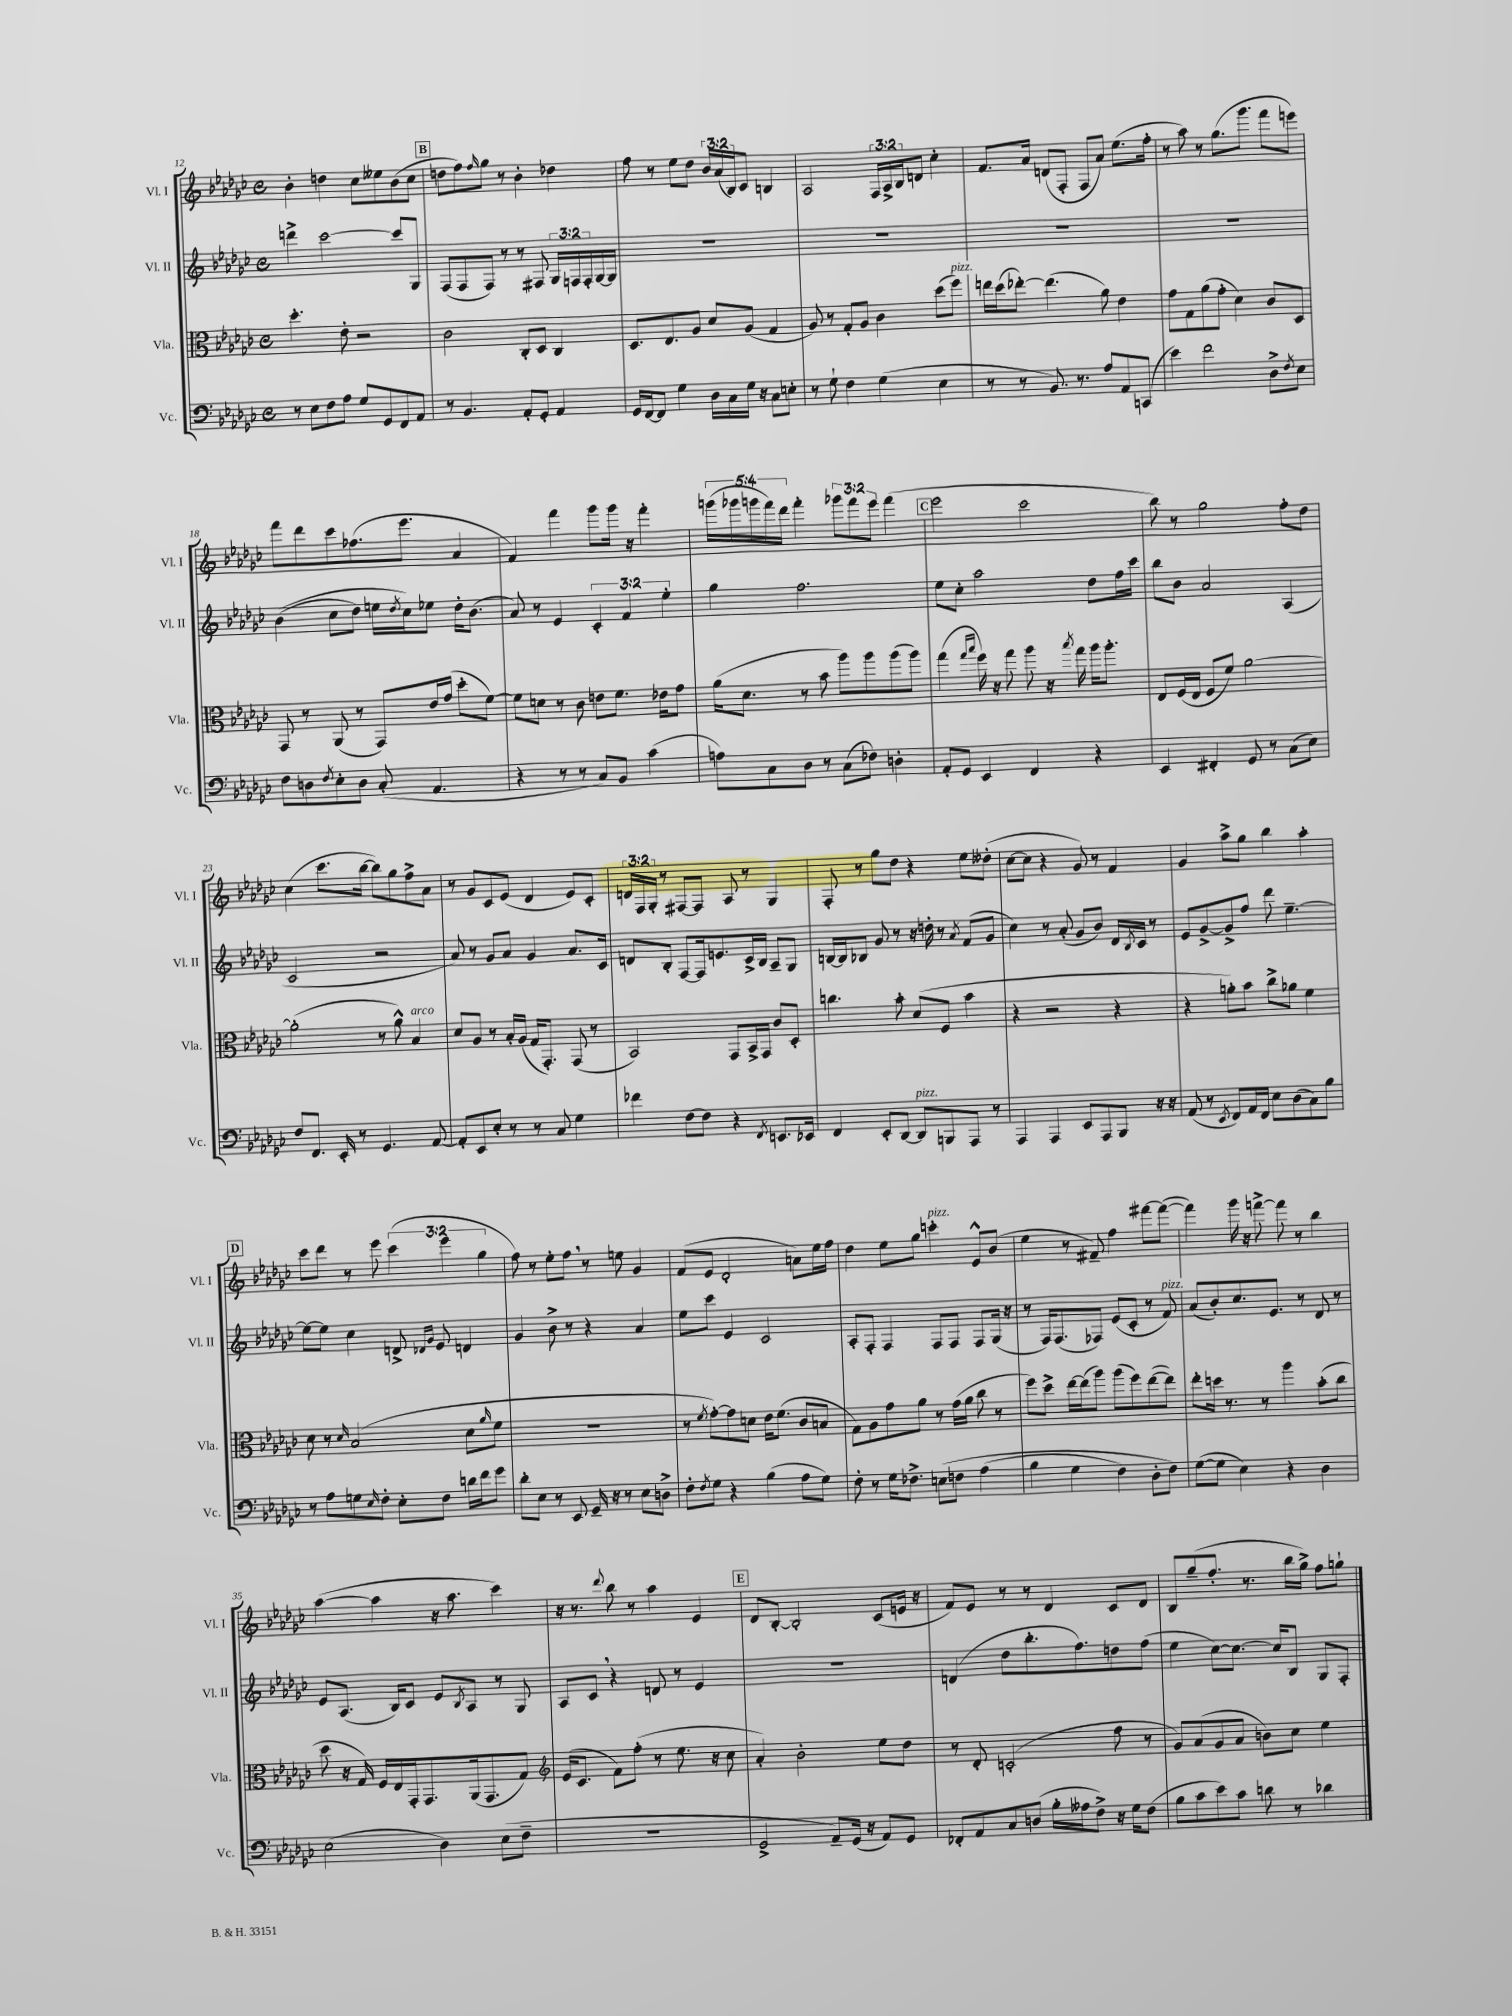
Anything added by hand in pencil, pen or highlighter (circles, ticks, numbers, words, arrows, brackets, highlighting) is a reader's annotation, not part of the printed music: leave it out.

**kern	**kern	**kern	**kern
*part4	*part3	*part2	*part1
*staff4	*staff3	*staff2	*staff1
*I"Vc.	*I"Vla.	*I"Vl. II	*I"Vl. I
*I'Vc.	*I'Vla.	*I'Vl. II	*I'Vl. I
*clefF4	*clefC3	*clefG2	*clefG2
*k[b-e-a-d-g-c-]	*k[b-e-a-d-g-c-]	*k[b-e-a-d-g-c-]	*k[b-e-a-d-g-c-]
*M4/4	*M4/4	*M4/4	*M4/4
*met(c)	*met(c)	*met(c)	*met(c)
=12	=12	=12	=12
8r	4.dd-'\	4dddn^\	4b-'\
8E-\L	.	.	.
8F\	.	[2ccc-\	4ddn\
8A-\J	8e-'\	.	.
8G-/L	2r	.	8cc-\L
8GG-/	.	.	8ee--X\
8FF/	.	8ccc-/L]	(8b-\
8AA-/J	.	8G-/J	8cc-\J
!!LO:REH:place=s1:t=B
=13	=13	=13	=13
8r	2c-\	(8F/L	8ddn\L
4.BB-/	.	8F/	8ff\)
.	.	.	16qqff/
.	.	8F/J)	8gg-\J
.	.	8r	8r
8AA-'/L	8C-'/L	8r	4b-'\
8GG-'/J	8D-/J	8F#X/	.
4AA-/	4C-/	24G-/LL	4dd-X\
.	.	24Fn/	.
.	.	24F'/	.
.	.	[16G-/	.
.	.	16G-/JJ]	.
=14	=14	=14	=14
16GG-/LL	8.D-/L	1r	8ff\
[16FF/J	.	.	.
8FF/J]	.	.	8r
.	8.E-/	.	.
4G-\	.	.	8ee-\L
.	8A-/J	.	8dd-\J
16D-\LL	8d-/L	.	24b-/LL
.	.	.	(24a-/
16C-\	.	.	.
.	.	.	24B-/J)
16G-\JJ	(8A-/J	.	8c-/J
16r	.	.	.
8C-\L	4G-/	.	4Bn/
8En'\J	.	.	.
=15	=15	=15	=15
8r	8A-/)	1r	2A-/
8G-`\	8r	.	.
4F\	8G-'/L	.	.
.	8A-/J	.	.
(4G-\	4c-\	.	24F/LL
.	.	.	24A-^/
.	.	.	24B-/J
.	.	.	8dn/J
4E-\	(8dd-\L	.	4cc-'\
!	!LO:TX:a:i:t=pizz.	!	!
.	8ff\J)	.	.
=16	=16	=16	=16
8r	16een\LL	1r	8.f/L
.	(16dd-\J	.	.
8r	[8ee-X'\J)	.	.
.	.	.	16a-/Jk
8.BB-/)	(4.ee-\]	.	(8dn/L
.	.	.	8F'/J
8.r	.	.	.
.	.	.	8F/L
8A-/L	8a-\)	.	8a-/J)
8AA-/	4e-\	.	(8.ee-\L
(8CCn/J	.	.	.
.	.	.	16ff'\Jk
=17	=17	=17	=17
4e-\)	8g-\L	1r	8r
.	8G-\	.	8aa-\)
2f\	(8a-\	.	8r
.	8g-'\J	.	(8.gg-\L
.	4d-\)	.	.
.	.	.	8.ggg-\J
8D-^\L	8c-/L	.	8fff\L
8qF/	.	.	.
8E-\J	8D-/J	.	8eeen\J)
!!LO:LB:g=z
=18	=18	=18	=18
8F\L	8GG-/	((4b-\	8fff\L
8Dn\	8r	.	8ddd-\
8qF/	.	.	.
8E-'\	(8AA-/	8cc-\L	8ccc-\
8D\J	8r	8dd-\J)	(8.ff-X\
(8C-'/	8GG-/L)	16een\LL	.
.	.	8qdd-/	.
.	.	16cc-\J)	8.eee-\J
4.AA-/	16e-/L	8ee-X\J	.
.	(16g-/JJ	.	.
.	8dd-'\L	16dd-'\KL	4a-/
.	.	(8.b-\J	.
.	[8f\J)	.	.
=19	=19	=19	=19
4r	8f\L]	8a-/)	4f/)
.	8dn\J	8r	.
8r	8r	4e-/	4fff\
8r	8c-\	.	.
8C-/L)	8en\L	6c-'/	8ggg-\L
8BB-/J	8.f\J	.	16ggg-\Jk
.	.	6f/	.
.	.	.	16r
(4c-\	.	.	4fff'\
.	16e-X\KL	.	.
.	.	6ee-'\	.
.	8g-\J	.	.
=20	=20	=20	=20
8An\L)	(16a-\KL	4gg-\	(20gggn\LL
.	.	.	20ggg-X\
.	8.d-\J	.	.
.	.	.	20gggn\
8C-\	.	.	.
.	.	.	20fff\)
.	.	.	20ddd-\JJ
8D-\J	8r	2.ff\	4fff'\
8r	8b-\	.	.
(8C-\L	8aa-\L)	.	12ggg-X\L
.	.	.	12fff\
8F-X\J)	8aa-\	.	.
.	.	.	12eee-\J
4Dn'\	(8aa-\	.	(4fff\
.	8aa-\J)	.	.
!!LO:REH:place=s1:t=C
=21	=21	=21	=21
8AA-'/L	(4gg-\	8ee-\L	2eee-\
8GG-/J	.	8cc-'\J	.
.	16qqgg-/LL	.	.
.	16qqbb-/JJ	.	.
4EE-/	16ff\)	2aa-\	.
.	16r	.	.
.	8gg-\	.	.
4FF/	8aa-\	.	2ccc-\
.	16r	.	.
.	8qbb-/	.	.
.	16gg-\	.	.
4r	16aa-\KL	8dd-\L	.
.	8.aa-'\J	.	.
.	.	16ff\L	.
.	.	16ccc-\JJ	.
=22	=22	=22	=22
4EE-/	8E-/L	8bb-\L	8bb-\)
.	(16F/L	8b-\J	8r
.	16E-/JJ	.	.
4FF#X'/	8F/L	2a-/	2gg-\
.	8f/J)	.	.
8GG-/	[2a-\	.	.
8r	.	.	.
(8C-\L	.	(4A-/	8ff'\L
8E-\J)	.	.	8dd-\J
!!LO:LB:g=z
=23	=23	=23	=23
8F/L	(2a-'\]	2c-/	(4cc-\
8.FF/J	.	.	.
.	.	.	8.ccc-\L
16EE-'/	.	.	.
8r	.	.	.
.	.	.	[16bb-\Jk
4.GG-/	8r	2r	8bb-\L])
.	8a-^^\)	.	8gg-\
!	!LO:TX:a:i:t=arco	!	!
.	4B-/	.	8ff^\
[8AA-/	.	.	8a-\J
=24	=24	=24	=24
8AA-'/L]	8d-/L	8a-/)	8r
8EE-/	8A-/J	8r	8g-/L
8E-'/J	8r	8g-/L	8c-/
8r	16B-'/LL	8a-/J	(8e-/J
.	(16A-/JJ	.	.
8r	16G-/KL	4g-/	4d-/
.	8.GG-'/J)	.	.
8C-/	.	.	.
4G-\	(8GG-/	8.a-/L	8e-/L)
.	8r	.	8c-'/J
.	.	16c-/Jk	.
=25	=25	=25	=25
4f-X\	2BB-/)	8dn/L	24dn/LL
.	.	.	24F/
.	.	.	24G-'/JJ
.	.	8B-'/J	8r
[8F\L	.	[8F/L	[8F#X/L
8F\J]	.	16F/k]	8F#/J]
.	.	8.en/	.
4r	8GG-/L	.	8A-/
.	16BB-^/L	16c-^/L	8r
.	16GG-/JJ	16B-/JJ	.
8qFF/	.	.	.
8.EEn/L	8c-/L	8A-~/L	4G-/
.	8D-'/J	8G-/J	.
16EE-X/Jk	.	.	.
=26	=26	=26	=26
4FF/	4.ccn\	[16Bn/LL	8F'/
.	.	16B/J]	.
.	.	8B-X/J	8r
8EE-'/L	.	8g-/	8gg-\L
[8DD-/J	8b-'\	8r	8dd-\J
!LO:TX:a:i:t=pizz.	!	!	!
8DD-/L]	(8d-/L	16r	4r
.	.	16ddn'\	.
8BBBn/	8F/J	8r	.
.	.	8qa-/	.
8AAA-/J	4b-\	(8f/L	8ee-\L
8r	.	8g-/J	(8dd--X'\J
=27	=27	=27	=27
4AAA-/	4r	4cc-\)	[8cc-\L
.	.	.	8cc-\J]
4AAA-/	2r	8r	4r
.	.	(8a-'/	.
8EE-/L	.	8g-/L	8g-/)
8AAA-/	.	8b-/J)	8r
8BBB-/J	4r	16d-/LL	4f/
.	.	8qB-/	.
.	.	16c-/JJ	.
16r	.	8r	.
16r	.	.	.
=28	=28	=28	=28
(8AA-/	4r	8e-/L	4g-/
8r	.	[8g-^/	.
8qEE-/	.	.	.
8FF/L)	8an'\L)	8g-^/]	8aa-^\L
16AA-/L	8b-\J	8ff/J	8gg-\J
16FF/JJ	.	.	.
8E-\L	8cc-^\L	8ddd-\	4bb-\
(8D-\	8a-X\J	[4.ee-~\	.
8C-\)	4f\	.	4aa-'\
8B-\J	.	.	.
!!LO:LB:g=z
!!LO:REH:place=s1:t=D
=29	=29	=29	=29
8r	8d-\	8ee-\L_	8ccc-\L
8A-\L	8r	8ee-\J]	8ddd-\J
.	16qqd-/	.	.
8Gn\	(2B-/	4cc-\	8r
16qqE-/	.	.	.
8F'\J	.	.	8eee-\
8E-'\L	.	8dn^/	(6ccc-\
.	.	16qqd-X/LL	.
.	.	16qqg-/JJ	.
8F\J	.	8e-/	.
.	.	.	6eee-\
16dn\LL	8d-\L	4dn/	.
16f\J	.	.	.
.	.	.	6gg-\
.	16qqa-/	.	.
8g-\J	8f\J	.	.
=30	=30	=30	=30
8d-'\L	1r	4g-/	8ff\)
8E-\J	.	.	8r
8r	.	8b-^\	8ee-'\L
8EE-/	.	8r	8ff,\J
16GG-~/	.	4r	8r
16r	.	.	.
8r	.	.	8een\
8E-\L	.	4a-/	4g-/
8Dn^\J	.	.	.
=31	=31	=31	=31
8F'\L	8r	8ee-\L	(8f/L
8qF/	8qf/	.	.
8G-\J	[8g-'\L)	8ccc-\J	8e-/J
4r	8g-\]	4e-/	2d-'/
.	8dn\J	.	.
(4B-\	16e-\KL	2c-/	.
.	(8.f\J	.	.
8A-\L	8c-/L	.	8an\L)
8G-\J)	8Bn/J	.	16ee-\L
.	.	.	16ff\JJ
=32	=32	=32	=32
8F'\	8G-\L)	8A-'/L	4dd-\
8r	8A-\	8F'/J	.
16G-\KL	8g-\	4F/	8ee-\L
8.F-X^\J	.	.	.
.	8a-\J	.	8gg-\J
!	!	!	!LO:TX:a:i:t=pizz.
(8En\L	8r	8F/L	4cccn'\
8Fn\J	(16g-\LL	8F/J	.
.	16a-\JJ	.	.
(4A-\	8cc-\	8F/L	8e-^^/L
.	8r	(16G-/Jk	(8b-/J
.	.	16r	.
=33	=33	=33	=33
4B-\	8ff\L)	8r	4ee-\
.	8dd-^\J	16F/KL)	.
.	.	(8.F/	.
4G-\	[16ee-\LL	.	8r
.	(16ee-\J]	.	.
.	8aa-\J)	8F-X/J)	8f#X~/)
4F\)	(8aa-\L	(8e-/L	4ff\
.	8ff\)	8c-'/J	.
8D-'\L	([8ee-\	8r	[8fff#X\L
!	!	!LO:TX:a:i:t=pizz.	!
8F\J)	8ee-\J])	8f/)	(8fff#\J_
=34	=34	=34	=34
([8G-\L	8ee-'\L	(8a-/L	4fff#\])
8G-\J]	16ddn\Jk	8b-'/)	.
.	8.r	.	.
4E-\)	.	8.cc-/	16ggg-\
.	.	.	16r
.	8r	.	[8fffn^\
.	.	8.e-/J	.
4r	4aa-\	.	8fff\]
.	.	8r	8r
4D-\	(8b-'\L	8d-/	4bb-\
.	8cc-\J	8r	.
!!LO:LB:g=z
=35	=35	=35	=35
(2E-\	8dd-\	8e-/L	([4aa-\
.	16r	(8.A-/J	.
.	16G-/)	.	.
.	16F/LL	.	4aa-\]
.	16E-/	16B-/KL)	.
.	16GG-'/J	8c-/J	.
.	8.GG-/	.	.
4D-\)	.	8e-/L	16r
.	.	.	8.aa-\
.	.	8qB-/	.
.	(16AA-/k	8A-/J	.
.	8.GG-/	.	.
(8E-\L	.	8r	4ccc-\)
8F~\J	8G-/J)	8G-/	.
=36	=36	=36	=36
*	*clefG2	*	*
1r	(16e-/KL	8A-/L	16r
.	8.c-/J	.	8.r
.	.	8c-,/J	.
.	.	.	8qqddd-/
.	8f\L)	4r	8bb-\
.	(8ff'\J	.	8r
.	8r	8dn/	4aa-\
.	8.ee-\	8r	.
.	.	4e-/	4e-/
.	16r	.	.
.	8cc-\	.	.
!!LO:REH:place=s1:t=E
=37	=37	=37	=37
2GG-^/	4a-'/)	1r	8d-/L
.	.	.	[8B-'/J
.	2b-'\	.	2B-'/]
8AA-~/L)	.	.	.
(16GG-/Jk	.	.	.
16r	.	.	.
8AA-/L)	8ee-\L	.	(8c-/L
8GG-/J	8dd-\J	.	16en/Jk
.	.	.	16r
=38	=38	=38	=38
8FF-X'/L	8r	(4dn/	8f/L)
8AA-/	8d-'/	.	8e-/J
8C-/	(2cn'/	8dd-\L	8r
(8Dn/J	.	8.bb-'\	8r
16B-'\LL	.	.	4d-/
16A--X\J	.	8.ff\)	.
8F^\J)	.	.	.
16r	8ff\	8ddn\	8c-/L
16G-\KL	.	.	.
(8F\J	8r	(8ff\J	8d-/J
=39	=39	=39	=39
8B-\L	8g-/L)	4ee-\	8B-/L
8c-\	(8a-/	.	(8gg-~/
8e-\)	8g-/	[8cc-\L)	8.ff'/J
8c-\J	8a-/J	8.cc-\J_	.
.	.	.	8.r
8dn\	8bn\L)	.	.
.	.	16cc-/KL]	.
8r	8cc-\J	8B-/J	16bb-\LL
.	.	.	16gg-^\JJ)
4d-X\	4ee-\	8G-/L	8ff\L
.	.	8F'/J	8ggn`\J
==	==	==	==
*-	*-	*-	*-
